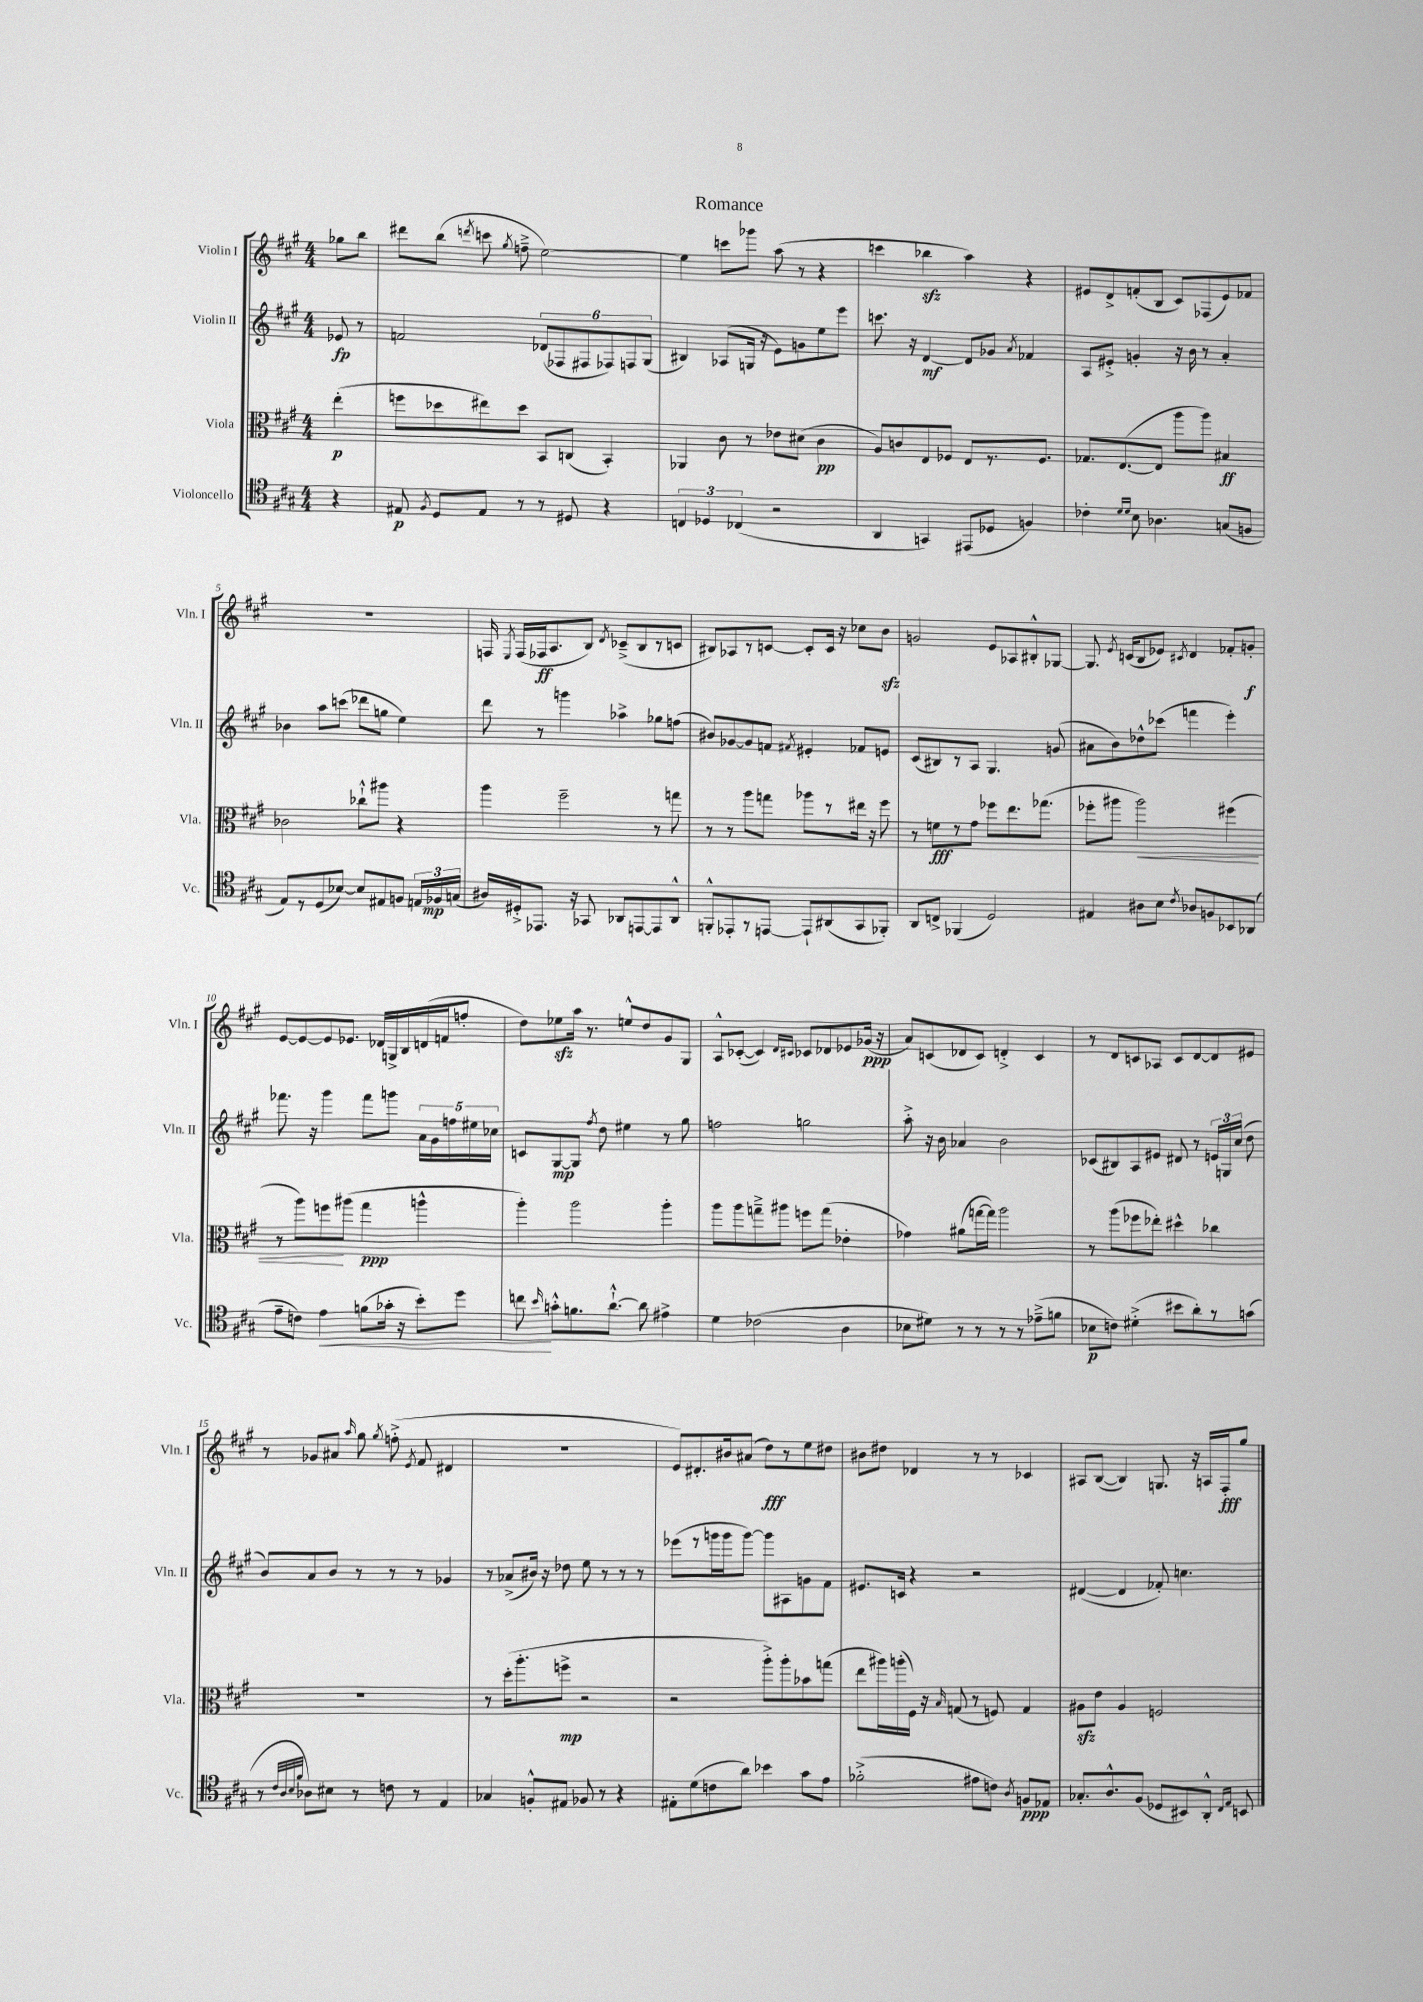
\header { title = "Romance" }
<<
\new StaffGroup <<
\new Staff = "s0" \with { instrumentName = "Violin I" shortInstrumentName = "Vln. I" } {
    \clef treble \key a \major \numericTimeSignature \time 4/4 \partial 4
    \autoBeamOff ges''8[ b''8] |
    dis'''8[ b''8]( \acciaccatura { d'''8 } c'''8 \acciaccatura { gis''8 } f''8---> e''2~) |
    e''4 c'''8[ ges'''8] a''8( r8 r4 |
    c'''4 bes''4\sfz a''4) r4 |
    eis'8[ d'8-> f'8-.( b8] cis'8[) fes8( eis'8) fes'8] |
    R1 |
    f16 \acciaccatura { e8 } f16[( fes16\ff a8. b8]) \acciaccatura { d'8 } ces'8[--->( b8 r8 c'8] |
    bis8[) aes8 r8 c'8]~ c'8[-. c'16] r16 ces''8[ b'8]\sfz |
    g'2 e'8[ aes8 bis8-.-^ ges8]~ |
    ges8. \acciaccatura { e'8 } c'16[( b8 ees'8]) \acciaccatura { cis'8 } d'4 fes'8[-. g'8]-.\f |
    e'8[~ e'8~ e'8 ees'8.] des'16[ g16-> b16 d'16( f'16 f''8]-. |
    d''8[) ees''8\sfz a''16] r8. e''8[-^ d''8 gis'8 gis8] |
    a8[-^ ces'8]~-.( ces'4) \grace { d'16[ cis'16] } ces'8[ des'8 ees'8 ges'16]\ppp( r16 |
    a'8[) c'8( des'8 c'8]) d'4-.-> c'4 |
    r8 d'8[ c'8 aes8] c'8[ d'8~ d'8 eis'8] |
    r8 ges'8[ ais'8] \grace { a''16 } gis''8 \acciaccatura { gis''8 } f''8-.->( \acciaccatura { e'8 } fis'8 dis'4 |
    R1 |
    e'8[) dis'8.-. bis'16 ais'8]( d''8[\fff) r8 e''8 dis''8] |
    bis'8[ dis''8] des'4 r8 r8 ces'4 |
    ais8[ b8]~( b4) g8. r16 a16[ fis16-.\fff gis''8] \bar "|." |
}
\new Staff = "s1" \with { instrumentName = "Violin II" shortInstrumentName = "Vln. II" } {
    \clef treble \key a \major \numericTimeSignature \time 4/4 \partial 4
    \autoBeamOff ees'8\fp r8 |
    f'2 \tuplet 6/4 { des'8[( fes8 fis8 fes8) f8 gis8]( } |
    bis4) aes8[( g16] r16 e'8[) g'8 e''8 e'''8] |
    c'''8. r16 d'4~\mf d'8[ ges'8] \acciaccatura { a'8 } fes'4 |
    a8[ eis'8]-.-> g'4-. r16 b'16 r8 a'4-. |
    bes'4 a''8[ c'''8]( des'''8[ g''8] e''4) |
    d'''8 r8 g'''4 aes''4-> ges''8[ f''8]( |
    bis'8[) ges'8~ ges'8 f'8] \acciaccatura { fis'8 } eis'4-. fes'8[ e'8] |
    cis'8[( bis8) r8 a8] gis4. g'8( |
    ais'8[ b'8) des''8-^ ces'''8]( f'''4 e'''4-.) |
    fes'''8. r16 gis'''4 fes'''8[ g'''8] \tuplet 5/4 { a'16[ gis'16 f''16 eis''16 ces''16] } |
    c'8[ gis8~\mp gis8] \acciaccatura { fis''8 } d''8 eis''4 r8 gis''8 |
    f''2 g''2 |
    a''8-.-> r16 b'16 aes'4 b'2 |
    ces'8[( bis8) a8 eis'8] dis'8 r8 \tuplet 3/2 { e'16[ g16 cis''16]( } d''8 |
    b'8[) a'8 b'8] r8 r8 r8 ges'4 |
    r8 aes'8[->( bis'16]) r16 des''8 e''8 r8 r8 r8 |
    ees'''8[( r8 g'''16 g'''16 g'''8]~) g'''8[ ais8 g'8 fis'8] |
    eis'8.[ c'16] r4 r2 |
    dis'4~( dis'4 fes'8-.) c''4. \bar "|." |
}
\new Staff = "s2" \with { instrumentName = "Viola" shortInstrumentName = "Vla." } {
    \clef alto \key a \major \numericTimeSignature \time 4/4 \partial 4
    \autoBeamOff e''4-.\p( |
    f''8[ des''8 eis''8) des''8] b,8[ c8]( b,4-.) |
    aes,4 cis'8 r8 ees'8[ dis'8]( cis'4\pp |
    a8[) c'8 e8 fes8] e8[ r8. fes8.] |
    ges8.[ e8.~( e8] a''8[ a''8]) bis4\ff |
    ces'2 ces''8[-!-^ ais''8] r4 |
    a''4 fis''2-- r8 g''8 |
    r8 r8 a''8[ g''8] aes''8[ r8 eis''16] r16 fis''8 |
    r8 f'8[\fff r8 gis'8] fes''8[ e''8. ges''8.]( |
    fes''8[-. ais''8] ais''2\<) fis''4( |
    r8 a''8[) f''8\! ais''8]( gis''4\ppp a''4-^ |
    a''4-.) a''2 a''4-. |
    a''8[ a''8 g''8---> ais''8] f''8[ g''8]( ees'4-. |
    ges'4) ais'8[( g''16~ g''16]) a''2 |
    r8 a''8[( fes''8 ees''8]-.) dis''4-^ ces''4 |
    R1 |
    r8 d''16[-.( a''8.-. f''8]->\mp r2 |
    r2 a''8[-.->) a''8-. bes'8 g''8]( |
    e''8[ ais''16) a''16-.( fis16]) r16 \grace { b16 } g8( r8 f8) g4 |
    ais8[\sfz e'8] ais4 f2 \bar "|." |
}
\new Staff = "s3" \with { instrumentName = "Violoncello" shortInstrumentName = "Vc." } {
    \clef tenor \key a \major \numericTimeSignature \time 4/4 \partial 4
    \autoBeamOff r4 |
    eis8\p \acciaccatura { fis8 } d8[ eis8] r8 r8 dis8 r4 |
    \tuplet 3/2 { c4 des4 ces4( } r2 |
    a,4 g,4) eis,8[( des8] f4) |
    ces'4-. \grace { d'16[ d'16] } b8 aes4. g8[( f8] |
    e8[) r8 d8( bes8]~) bes8[ eis8 f8] \tuplet 3/2 { e16[ fes16\mp g16]( } |
    ais16[) dis16-.-> ees,8.] r16 ges,8 aes,8[ e,8~ e,8 aes,8]-^ |
    f,8[-.-^ ees,8-. r8 e,8]~ e,8[-! ais,8( gis,8 fes,8]-.) |
    a,8[ c8]-> fes,4( d2) |
    eis4 ais8[ b8] \acciaccatura { cis'8 } aes8[ f8 bes,8 aes,8]( |
    e'8[-- c'8]) e'4\< f'8[( ges'16]-. r16 b'8[-.) d''8] |
    c''8\! \grace { b'16 } g'8[-.-^ f'8. a'8.]~-!-^ a'8 eis'4-> |
    d'4 ces'2( a4 |
    bes8[ dis'8]) r8 r8 r8 r8 ees'8[--->( f'8] |
    bes8[\p c'8]) dis'4-.->( bis'8[ a'8-.) r8 g'8]( |
    r8 \grace { cis'32[ a32 b32 fis'32] } aes8[) bis8] r8 c'8 r8 e4 |
    ges4 f8[-.-^ eis8] fes8 r8 r4 |
    eis8[-. d'8( c'8 a'8]) bes'4 gis'8[ e'8] |
    fes'2-.->( eis'8[ c'8]) \acciaccatura { a8 } f8[\ppp ees8] |
    ges8.[-. a8.-^ fis8]( des8[ bis,8) a,8]-.-^ \grace { cis16[ e16] } b,8 \bar "|." |
}
>>
>>
